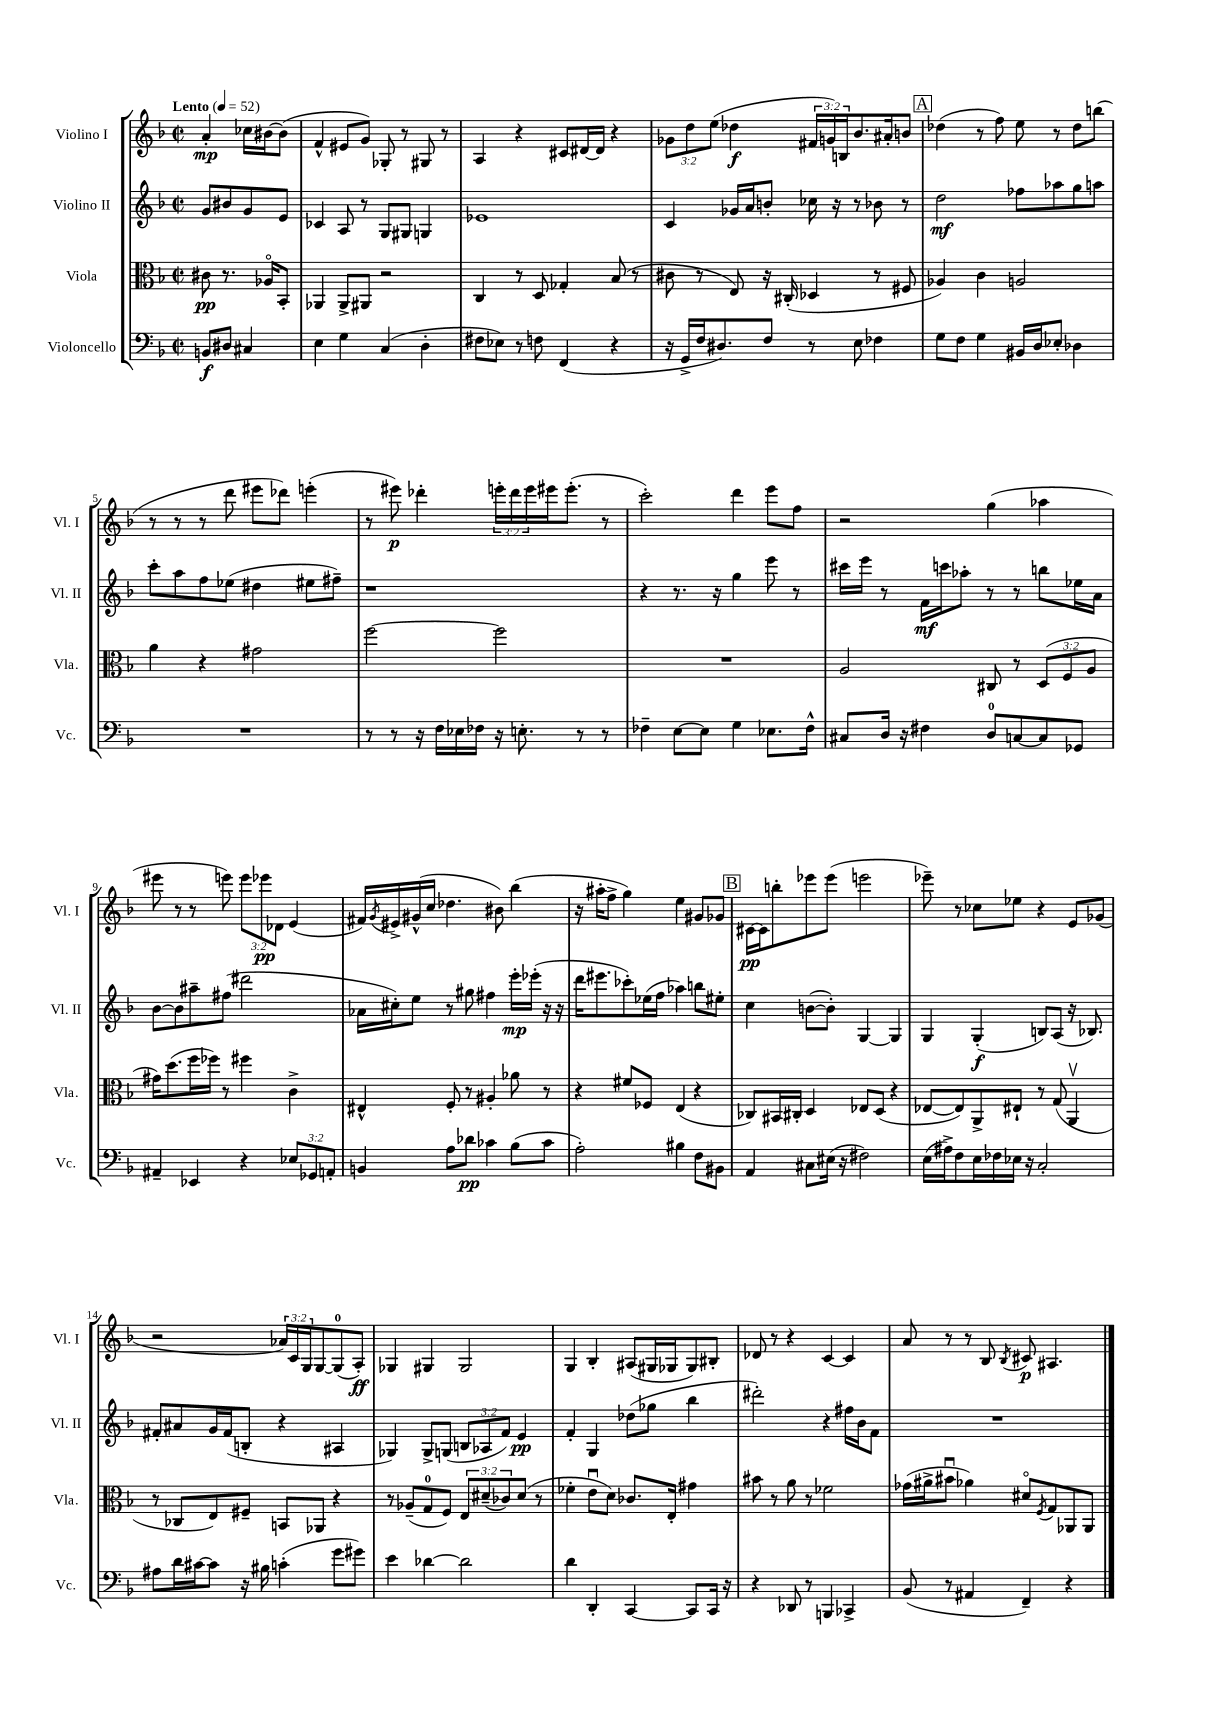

**kern	**dynam	**kern	**dynam	**kern	**dynam	**kern	**dynam
*part4	*part4	*part3	*part3	*part2	*part2	*part1	*part1
*staff4	*staff4	*staff3	*staff3	*staff2	*staff2	*staff1	*staff1
*I"Violoncello	*	*I"Viola	*	*I"Violino II	*	*I"Violino I	*
*I'Vc.	*	*I'Vla.	*	*I'Vl. II	*	*I'Vl. I	*
*clefF4	*	*clefC3	*	*clefG2	*	*clefG2	*
*k[b-]	*	*k[b-]	*	*k[b-]	*	*k[b-]	*
*M2/2	*	*M2/2	*	*M2/2	*	*M2/2	*
*met(c|)	*	*met(c|)	*	*met(c|)	*	*met(c|)	*
*MM52	*	*MM52	*	*MM52	*	*MM52	*
=	=	=	=	=	=	=	=
!	!	!	!	!	!	!LO:TX:a:B:t=Lento	!
8BBn/L	f	8c#X\	pp	8g/L	.	4a'/	mp
8D#X/J	.	8.r	.	8b#X/	.	.	.
4C#X/	.	.	.	8g/	.	16cc-X\LL	.
.	.	16A-X/KL	.	.	.	[16b#X\J	.
.	.	8BB-'/J	.	8e/J	.	(8b#\J]	.
=1	=1	=1	=1	=1	=1	=1	=1
4E\	.	4AA-X/	.	4c-X/	.	4f^^/	.
4G\	.	8AA-^/L	.	8A/	.	8e#X/L	.
.	.	8AA#X/J	.	8r	.	8g/J)	.
(4C/	.	2r	.	8G/L	.	8G-X'/	.
.	.	.	.	8G#X/J	.	8r	.
4D'\	.	.	.	4Gn/	.	8G#X/	.
.	.	.	.	.	.	8r	.
=2	=2	=2	=2	=2	=2	=2	=2
8F#X\L	.	4C/	.	1e-X	.	4A/	.
8E-X\J)	.	.	.	.	.	.	.
8r	.	8r	.	.	.	4r	.
8Fn\	.	8D/	.	.	.	.	.
(4FF/	.	4G-X'/	.	.	.	8c#X/L	.
.	.	.	.	.	.	[16d#X/L	.
.	.	.	.	.	.	16d#/JJ]	.
4r	.	(8B-/	.	.	.	4r	.
.	.	8r	.	.	.	.	.
=3	=3	=3	=3	=3	=3	=3	=3
16r	.	8c#X\	.	4c/	.	12g-X\L	.
16GG^/LL	.	.	.	.	.	.	.
.	.	.	.	.	.	12dd\	.
16F/J	.	8r	.	.	.	.	.
.	.	.	.	.	.	(12ee\J	.
8.D#X/)	.	.	.	.	.	.	.
.	.	8E/)	.	16g-X/LL	.	4dd-X\	f
.	.	.	.	16a/J	.	.	.
8F/J	.	16r	.	8bn'/J	.	.	.
.	.	(16C#X'/	.	.	.	.	.
8r	.	4D-X/	.	16cc-X\	.	24f#X/LL	.
.	.	.	.	.	.	24gn/)	.
.	.	.	.	16r	.	.	.
.	.	.	.	.	.	24Bn/J	.
8E\	.	.	.	8r	.	8.b-/	.
4F-X\	.	8r	.	8b-X\	.	.	.
.	.	.	.	.	.	16a#X'/k	.
.	.	8F#X/	.	8r	.	8bn/J	.
!!LO:REH:place=s1:t=A
=4	=4	=4	=4	=4	=4	=4	=4
8G\L	.	4A-X/)	.	2dd\	mf	(4dd-X\	.
8F\J	.	.	.	.	.	.	.
4G\	.	4c\	.	.	.	8r	.
.	.	.	.	.	.	8ff\)	.
16BB#X/LL	.	2An/	.	8ff-X\L	.	8ee\	.
16D/J	.	.	.	.	.	.	.
8E-X'/J	.	.	.	8aa-X\	.	8r	.
4D-X\	.	.	.	8gg\	.	8dd-\L	.
.	.	.	.	8aan\J	.	(8bbn\J	.
!!LO:LB:g=z
=5	=5	=5	=5	=5	=5	=5	=5
1r	.	4a\	.	8ccc'\L	.	8r	.
.	.	.	.	8aa\	.	8r	.
.	.	4r	.	8ff\	.	8r	.
.	.	.	.	(8ee-X\J	.	8ddd\	.
.	.	2g#X\	.	4dd#X\	.	8eee#X\L	.
.	.	.	.	.	.	8ddd-X\J)	.
.	.	.	.	8ee#X\L	.	(4eeen'\	.
.	.	.	.	8ff#X~\J)	.	.	.
=6	=6	=6	=6	=6	=6	=6	=6
8r	.	[2ff\	.	1r	.	8r	.
8r	.	.	.	.	.	8eee#X\)	p
16r	.	.	.	.	.	4ddd-X'\	.
16F\LL	.	.	.	.	.	.	.
16E-X\	.	.	.	.	.	.	.
16F-X\JJ	.	.	.	.	.	.	.
16r	.	2ff\]	.	.	.	24eeen'\LL	.
.	.	.	.	.	.	24ddd-\	.
8.En'\	.	.	.	.	.	.	.
.	.	.	.	.	.	24eee\	.
.	.	.	.	.	.	16eee#X\J	.
.	.	.	.	.	.	(8.eee#'\J	.
8r	.	.	.	.	.	.	.
8r	.	.	.	.	.	8r	.
=7	=7	=7	=7	=7	=7	=7	=7
4F-X~\	.	1r	.	4r	.	2ccc'\)	.
[8E\L	.	.	.	8.r	.	.	.
8E\J]	.	.	.	.	.	.	.
.	.	.	.	16r	.	.	.
4G\	.	.	.	4gg\	.	4ddd\	.
8.E-X\L	.	.	.	8eee\	.	8eee\L	.
.	.	.	.	8r	.	8ff\J	.
16F-^^\Jk	.	.	.	.	.	.	.
=8	=8	=8	=8	=8	=8	=8	=8
8C#X/L	.	2A/	.	16ccc#X\LL	.	2r	.
.	.	.	.	16eee\JJ	.	.	.
16D/Jk	.	.	.	8r	.	.	.
16r	.	.	.	.	.	.	.
4F#X\	.	.	.	16f\LL	mf	.	.
.	.	.	.	16cccn\J	.	.	.
.	.	.	.	8aa-X'\J	.	.	.
8D/L	.	8C#X/	.	8r	.	(4gg\	.
[8Cn/	.	8r	.	8r	.	.	.
8C/]	.	(12D/L	.	8bbn\L	.	4aa-X\	.
.	.	12F/	.	.	.	.	.
8GG-X/J	.	.	.	16ee-X\L	.	.	.
.	.	12A/J	.	.	.	.	.
.	.	.	.	16a\JJ	.	.	.
!!LO:LB:g=z
=9	=9	=9	=9	=9	=9	=9	=9
4AA#X~/	.	16g#X\KL)	.	[8b-\L	.	8eee#X\	.
.	.	(8.dd\	.	.	.	.	.
.	.	.	.	8b-\]	.	8r	.
4EE-X/	.	16ff\L	.	8aa#X~\	.	8r	.
.	.	16ff-X\JJ)	.	.	.	.	.
.	.	8r	.	(8ff#X\J	.	8eeen\)	.
4r	.	4ff#X\	.	2ddd#X\	.	12eee\L	.
.	.	.	.	.	.	12eee-X\	pp
.	.	.	.	.	.	12d-X\J	.
12E-X/L	.	4c^\	.	.	.	(4e/	.
12GG-X/	.	.	.	.	.	.	.
12AAn'/J	.	.	.	.	.	.	.
=10	=10	=10	=10	=10	=10	=10	=10
4BBn/	.	4E#X^^/	.	16a-X\LL	.	16f#X/LL)	.
.	.	.	.	.	.	8qg/	.
.	.	.	.	16cc#X'\J)	.	16e#X^/	.
.	.	.	.	8ee\J	.	(16g#X^^/	.
.	.	.	.	.	.	16cc/JJ	.
8A\L	.	8F'/	.	8r	.	4.dd-X\	.
8d-X\J	pp	8r	.	8gg#X\	.	.	.
4c-X\	.	4A#X'/	.	4ff#X\	.	.	.
.	.	.	.	.	.	8b#X\)	.
(8B-\L	.	8a-X\	.	16eee'\LL	mp	(4bb-\	.
.	.	.	.	(16eee-X'\JJ	.	.	.
8c-\J	.	8r	.	16r	.	.	.
.	.	.	.	16r	.	.	.
=11	=11	=11	=11	=11	=11	=11	=11
2A'\)	.	4r	.	16ddd\KL	.	16r	.
.	.	.	.	8.eee#X\	.	16aa#X'\KL	.
.	.	.	.	.	.	8ff^\J	.
.	.	8f#X/L	.	8ccc-X'\)	.	4gg\)	.
.	.	8F-X/J	.	(16ee-X\L	.	.	.
.	.	.	.	16ff\JJ	.	.	.
4B#X\	.	(4E/	.	4aa-X\)	.	4ee\	.
8F\L	.	4r	.	8bbn\L	.	8g#X/L	.
8BB#X\J	.	.	.	8ee#X'\J	.	8g-X/J	.
!!LO:REH:place=s1:t=B
=12	=12	=12	=12	=12	=12	=12	=12
4AA/	.	8C-X/L)	.	4cc\	.	[16c#X\LL	pp
.	.	.	.	.	.	16c#\J]	.
.	.	16BB#X/L	.	.	.	8bbn'\	.
.	.	16C#X'/JJ	.	.	.	.	.
8C#X\L	.	4D/	.	([8bn\L	.	8eee-X\	.
(16E#X\Jk	.	.	.	8b'\J])	.	(8eee-\J	.
16r	.	.	.	.	.	.	.
2F#X\)	.	8E-X/L	.	[4G/	.	2eeen\	.
.	.	(8D/J	.	.	.	.	.
.	.	4r	.	4G/]	.	.	.
=13	=13	=13	=13	=13	=13	=13	=13
(16E\LL	.	[8E-X/L	.	4G/	.	8eee-X~\)	.
16A#X^\J)	.	.	.	.	.	.	.
8F\	.	8E-/])	.	.	.	8r	.
16E\L	.	8AA^/	.	(4G'/	f	8cc-X\L	.
16F-X\	.	.	.	.	.	.	.
16E-X\JJ	.	8E#X`/J	.	.	.	8ee-X\J	.
16r	.	.	.	.	.	.	.
2C'/	.	8r	.	8Bn/L)	.	4r	.
.	.	(8G/	.	(8A/J	.	.	.
.	.	4AAv/	.	16r	.	8e/L	.
.	.	.	.	8.B-X/)	.	.	.
.	.	.	.	.	.	(8g-X/J	.
!!LO:LB:g=z
=14	=14	=14	=14	=14	=14	=14	=14
8A#X\L	.	8r	.	8f#X'/L	.	2r	.
16d\L	.	8C-X/L	.	8a#X/	.	.	.
[16c#X\J	.	.	.	.	.	.	.
8c#\J]	.	8E/)	.	16g/L	.	.	.
.	.	.	.	(16f#/J	.	.	.
16r	.	8F#X~/J	.	8Bn'/J	.	.	.
16B#X\	.	.	.	.	.	.	.
(4cn'\	.	8BBn/L	.	4r	.	24a-X/LL)	.
.	.	.	.	.	.	24c/	.
.	.	.	.	.	.	24G/J	.
.	.	8AA-X/J	.	.	.	[8G/	.
8g\L	.	4r	.	4A#X/	.	(8G/]	.
8g#X\J)	.	.	.	.	.	8A'/J)	ff
=15	=15	=15	=15	=15	=15	=15	=15
4e\	.	8r	.	4G-X/)	.	4G-X/	.
.	.	(8A-X~/L	.	.	.	.	.
[4d-X\	.	8G/	.	8G-^/L	.	4G#X/	.
.	.	8F/J)	.	(8Gn/J	.	.	.
2d-\]	.	12E/L	.	12Bn/L	.	2G#/	.
.	.	(12d#X~/	.	12A-X/	.	.	.
.	.	12c-X/)	.	12f/J)	.	.	.
.	.	(8d#/J	.	4e/	pp	.	.
.	.	8r	.	.	.	.	.
=16	=16	=16	=16	=16	=16	=16	=16
4d\	.	4f-X'\	.	4f'/	.	4G/	.
4DD'/	.	8eu\L	.	4G/	.	4B-'/	.
.	.	8d\J)	.	.	.	.	.
[4CC/	.	8.c-X/L	.	(8dd-X\L	.	(8A#X/L	.
.	.	.	.	8gg-X\J	.	16G#X/L	.
.	.	16E'/Jk	.	.	.	16G-X/J	.
8CC/L]	.	4g#X\	.	4bb-\	.	8G-/)	.
16CC/Jk	.	.	.	.	.	8B#X'/J	.
16r	.	.	.	.	.	.	.
=17	=17	=17	=17	=17	=17	=17	=17
4r	.	8b#X\	.	2ddd#X'\)	.	8d-X/	.
.	.	8r	.	.	.	8r	.
8DD-X/	.	8a\	.	.	.	4r	.
8r	.	8r	.	.	.	.	.
4BBBn/	.	2f-X\	.	4r	.	[4c/	.
4CC-X^/	.	.	.	16ff#X\LL	.	4c/]	.
.	.	.	.	16b-\J	.	.	.
.	.	.	.	8f\J	.	.	.
=18	=18	=18	=18	=18	=18	=18	=18
(8BB-/	.	(16g-X\LL	.	1r	.	8a/	.
.	.	16a#X^\J	.	.	.	.	.
8r	.	8b#Xu\J	.	.	.	8r	.
4AA#X/	.	4a-X\)	.	.	.	8r	.
.	.	.	.	.	.	8B-/	.
.	.	.	.	.	.	8qB-/	.
4FF~/)	.	8d#X/L	.	.	.	8c#X/	p
.	.	8qF/	.	.	.	.	.
.	.	8G/	.	.	.	4.A#X/	.
4r	.	8AA-X/	.	.	.	.	.
.	.	8AA-/J	.	.	.	.	.
==	==	==	==	==	==	==	==
*-	*-	*-	*-	*-	*-	*-	*-
